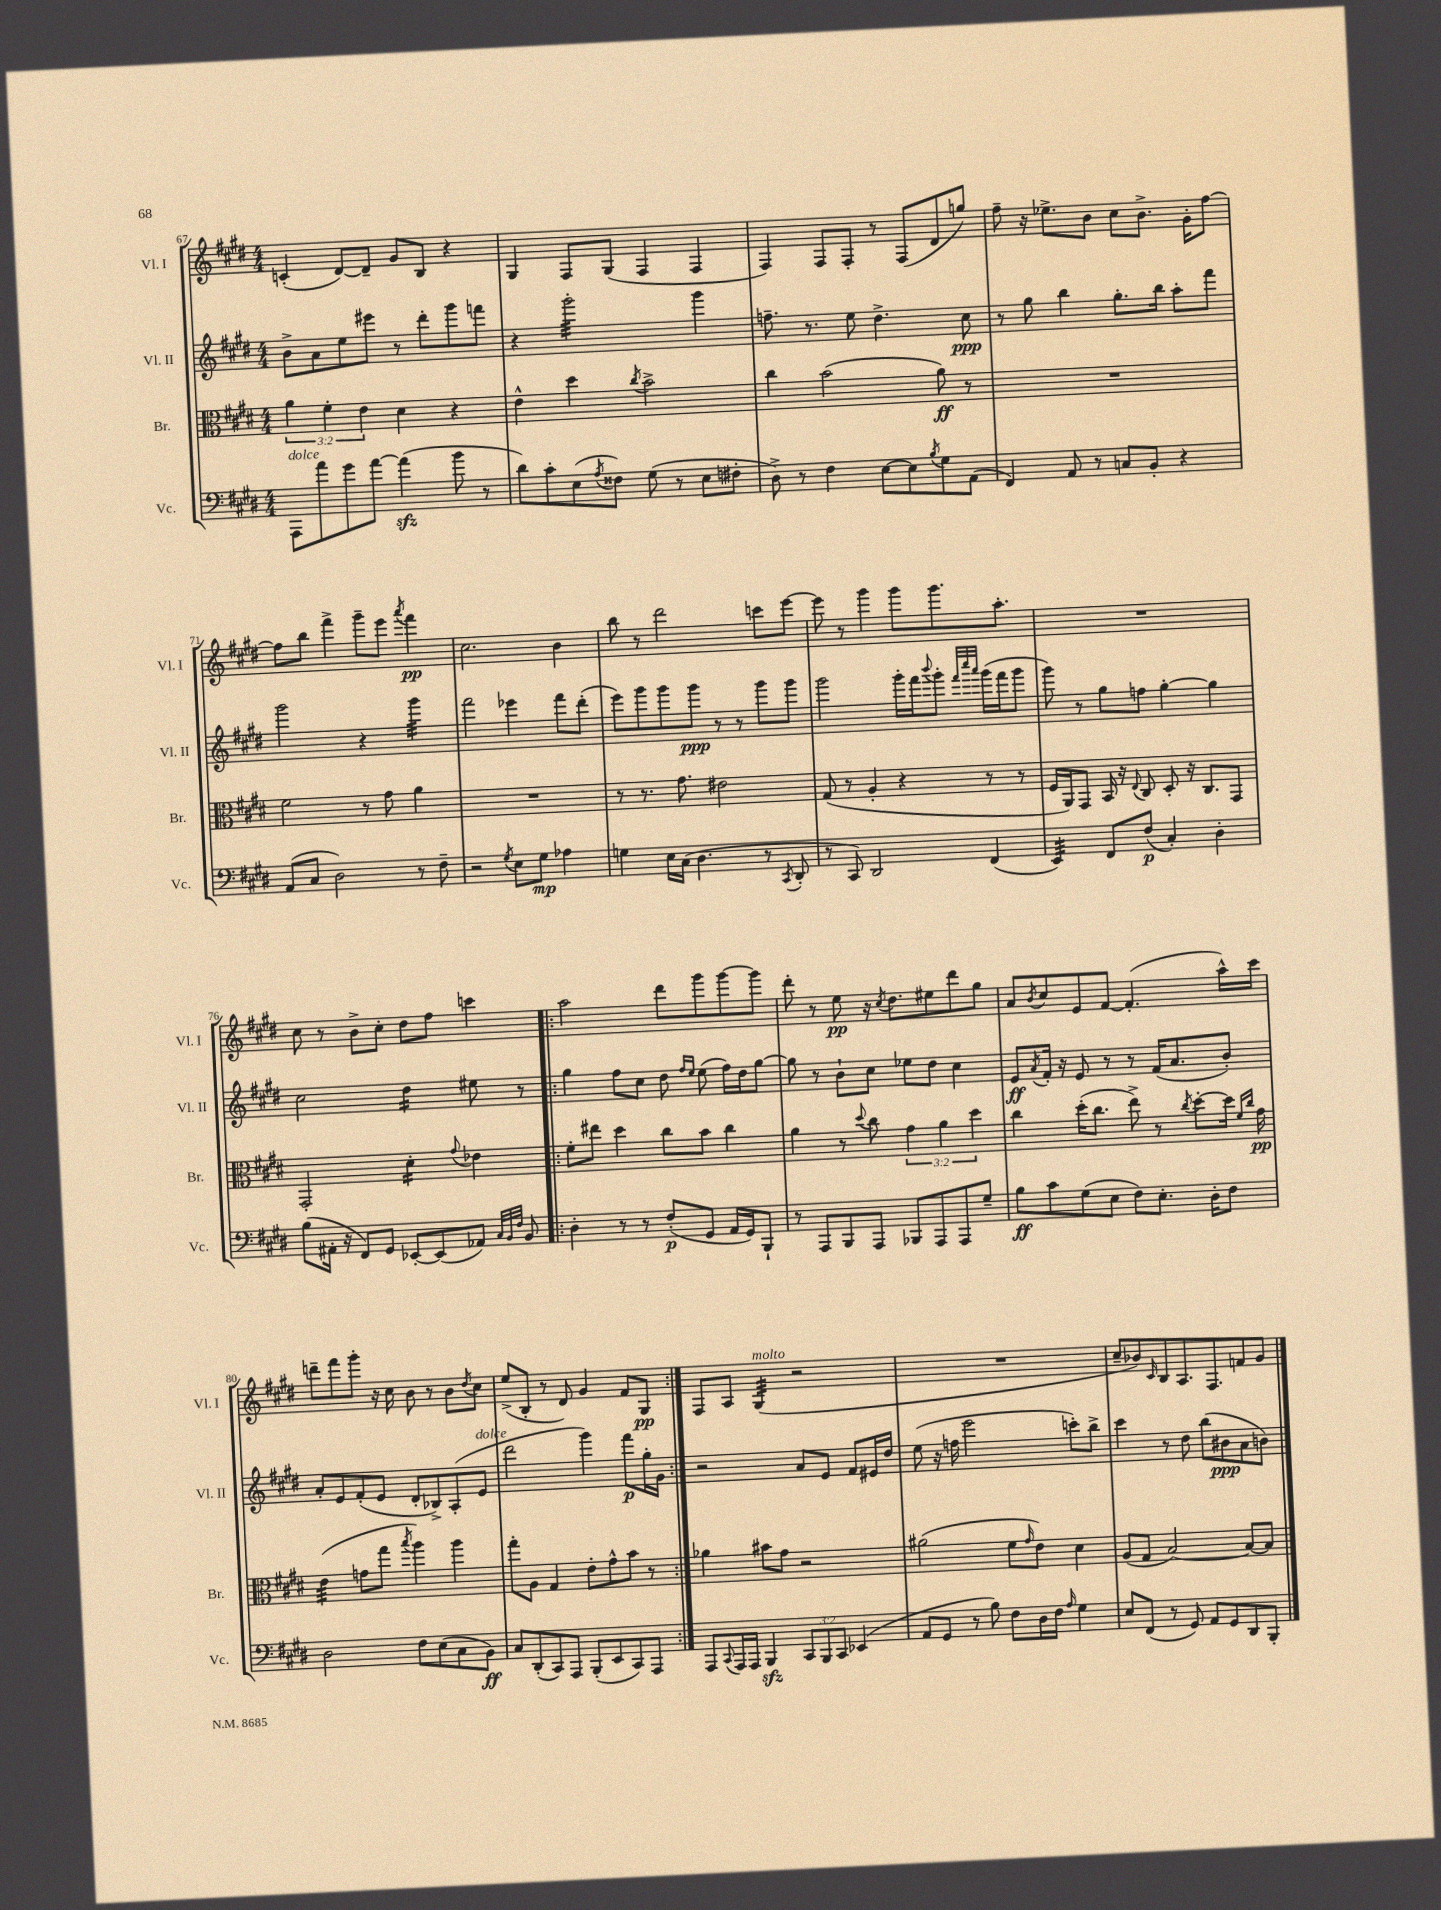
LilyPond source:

<<
\new StaffGroup <<
\new Staff = "s0" \with { instrumentName = "Vl. I" shortInstrumentName = "Vl. I" } {
    \clef treble \key e \major \numericTimeSignature \time 4/4
    c'4-.( dis'8~) dis'8-- gis'8 b8 r4 |
    gis4 fis8 gis8( fis4 fis4 |
    fis4) fis8 fis8-. r8 fis8( dis'8 g''8) |
    fis''8-- r16 ees''8.-> b'8 cis''8 b'8.-> gis'16-. fis''8~ |
    fis''8 b''8 fis'''4-> gis'''8-- e'''8 \acciaccatura { a'''8 } fis'''4\pp |
    cis''2. b'4 |
    b''8 r8 dis'''2 c'''8 e'''8~ |
    e'''8 r8 gis'''4 gis'''8 gis'''8. a''8.-. |
    R1 |
    cis''8 r8 b'8-> cis''8-. dis''8 fis''8 c'''4 |
    \repeat volta 2 { a''2 dis'''8 gis'''8 gis'''8~ gis'''8 |
    dis'''8-. r8 e''8\pp r16 \acciaccatura { cis''8 } dis''8. eis''8 dis'''8 gis''8 |
    a'8 \acciaccatura { b'8 } cis''8 e'8 fis'8~ fis'4.-.( a''16-^) cis'''16 |
    d'''8-- fis'''8 gis'''8-. r16 cis''16 b'8 r8 b'8 \acciaccatura { dis''8 } cis''8 |
    e''8->( b8-. r8 dis'8) gis'4 fis'8 gis8\pp | }
    fis8 a8 gis4:32^\markup { \italic "molto" }( r2 |
    R1 |
    cis''8-- bes'8) \grace { cis'16 } b8 a8. fis8. f'8 gis'8 \bar "|." |
}
\new Staff = "s1" \with { instrumentName = "Vl. II" shortInstrumentName = "Vl. II" } {
    \clef treble \key e \major \numericTimeSignature \time 4/4
    b'8-> a'8 e''8 eis'''8 r8 dis'''8-. gis'''8 f'''8 |
    r4 gis'''2:32-. gis'''4 |
    f''8.-- r8. e''8 dis''4.-> cis''8\ppp |
    r8 gis''8 b''4 gis''8.-. b''16 a''8-. fis'''8 |
    gis'''2 r4 gis'''4:32 |
    fis'''2 ees'''4 fis'''8 dis'''8-.( |
    e'''8) gis'''8 gis'''8 gis'''8\ppp r8 r8 gis'''8 gis'''8 |
    gis'''2 gis'''16-. fis'''16 \appoggiatura { b'''8 } gis'''8-. \grace { fis'''32 cis''''32 a'''32 } gis'''16( fis'''16 gis'''8 |
    gis'''8) r8 gis''8 f''8 gis''4~-. gis''4 |
    cis''2 dis''4:16 eis''8 r8 |
    \repeat volta 2 { gis''4 fis''8 cis''8 dis''8 \grace { fis''16 e''16 } e''8( fis''16) dis''16 gis''8~ |
    gis''8 r8 b'8-! cis''8 ees''8 dis''8 cis''4 |
    e'8\ff \acciaccatura { a'8 } fis'16-. r16 e'8 r8 r8 fis'16( a'8. b'8-.) |
    a'8-. e'8 fis'8-.( e'8 dis'8-. bes8->) a8-.( e'8^\markup { \italic "dolce" } |
    dis'''2 gis'''4) fis'''8\p gis''16-. gis'16 | }
    r2 a'8 e'8 fis'8 eis'16 dis''16 |
    e''8( r16 f''16 e'''2 c'''8-.) b''8-> |
    cis'''4 r8 dis''8 b''8( bis'8\ppp a'8 b'8) \bar "|." |
}
\new Staff = "s2" \with { instrumentName = "Br." shortInstrumentName = "Br." } {
    \clef alto \key e \major \numericTimeSignature \time 4/4 \override Staff.TupletNumber.text = #tuplet-number::calc-fraction-text
    \tuplet 3/2 { a'4 fis'4-. e'4 } dis'4 r4 |
    e'4-^ dis''4 \acciaccatura { cis''8 } b'2-> |
    cis''4 b'2( a'8\ff) r8 |
    R1 |
    fis'2 r8 gis'8 a'4 |
    R1 |
    r8 r8. gis'8. eis'2 |
    gis8( r8 a4-. r4 r8 r8 |
    fis16 a,16) gis,8 b,16 r16 \appoggiatura { e8 } cis8 dis8-. r16 cis8. gis,8 |
    gis,2-. dis'4:16-. \appoggiatura { gis'8 } ees'4 |
    \repeat volta 2 { fis'8-. eis''8 dis''4 cis''8 b'8 cis''4 |
    a'4 r8 \appoggiatura { dis''8 } cis''8 \tuplet 3/2 { gis'4 a'4 dis''4 } |
    cis''4 dis''16-.( cis''8. e''8->) r8 \acciaccatura { cis''8 } dis''8~-. dis''16 \grace { fis'16 cis''16 } gis'16\pp |
    e'4:32( g'8 gis''8 \acciaccatura { b''8 } a''4) a''4 |
    gis''8-. a8 gis4 e'8-. gis'8-^ b'8 r8 | }
    aes'4 bis'8 gis'8 r2 |
    ais'2( fis'8 \grace { gis'16 } e'8) dis'4 |
    a8( gis8 b2~) b8~ b8 \bar "|." |
}
\new Staff = "s3" \with { instrumentName = "Vc." shortInstrumentName = "Vc." } {
    \clef bass \key e \major \numericTimeSignature \time 4/4 \override Staff.TupletNumber.text = #tuplet-number::calc-fraction-text
    a,,8^\markup { \italic "dolce" } a'8 gis'8 a'8~ a'4\sfz( b'8 r8 |
    dis'8) cis'8-. e8( \acciaccatura { a8 } fisis8) gis8( r8 e8 fis8-. |
    dis8->) r8 fis4 e8~ e8 \acciaccatura { b8 } gis8 a,8( |
    fis,4) a,8 r8 c8 b,8-. r4 |
    a,8( cis8 dis2) r8 fis8-- |
    r2 \acciaccatura { gis8 } e8 gis8\mp aes4 |
    g4 e16 cis16( dis4. r8 \acciaccatura { cis,8 } dis,8-. |
    r8 cis,8) dis,2 fis,4( |
    e,4:32) fis,8 fis8\p( cis4-.) dis4-. |
    b8( ais,16-. r16 fis,8) gis,8 ees,8~-. ees,8( aes,8) \grace { cis32 b,32 fis32 } b,8 |
    \repeat volta 2 { dis4-. r8 r8 fis8-.\p( gis,8 a,16 gis,16) b,,8-! |
    r8 a,,8 b,,8 a,,8 bes,,8 a,,8 a,,8 gis8-- |
    b8\ff cis'8 gis8( e8 fis8) e8.-. dis16-. fis8 |
    dis2 fis8 e8( cis8 b,8\ff) |
    cis8 dis,8-.( cis,8) a,,8 b,,8-.( e,8 cis,8) a,,8 | }
    a,,8 \appoggiatura { cis,8 } a,,16 a,,16 b,,4\sfz \tuplet 3/2 { cis,8 b,,8 cis,8 } ees,4( |
    a,8 gis,8 r8 b8) fis8 dis16 fis16 \grace { a16 } gis4 |
    e8 fis,8( r8 gis,8) a,8 gis,8 dis,8 b,,8-. \bar "|." |
}
>>
>>
\layout { \context { \Score currentBarNumber = #67 } }
